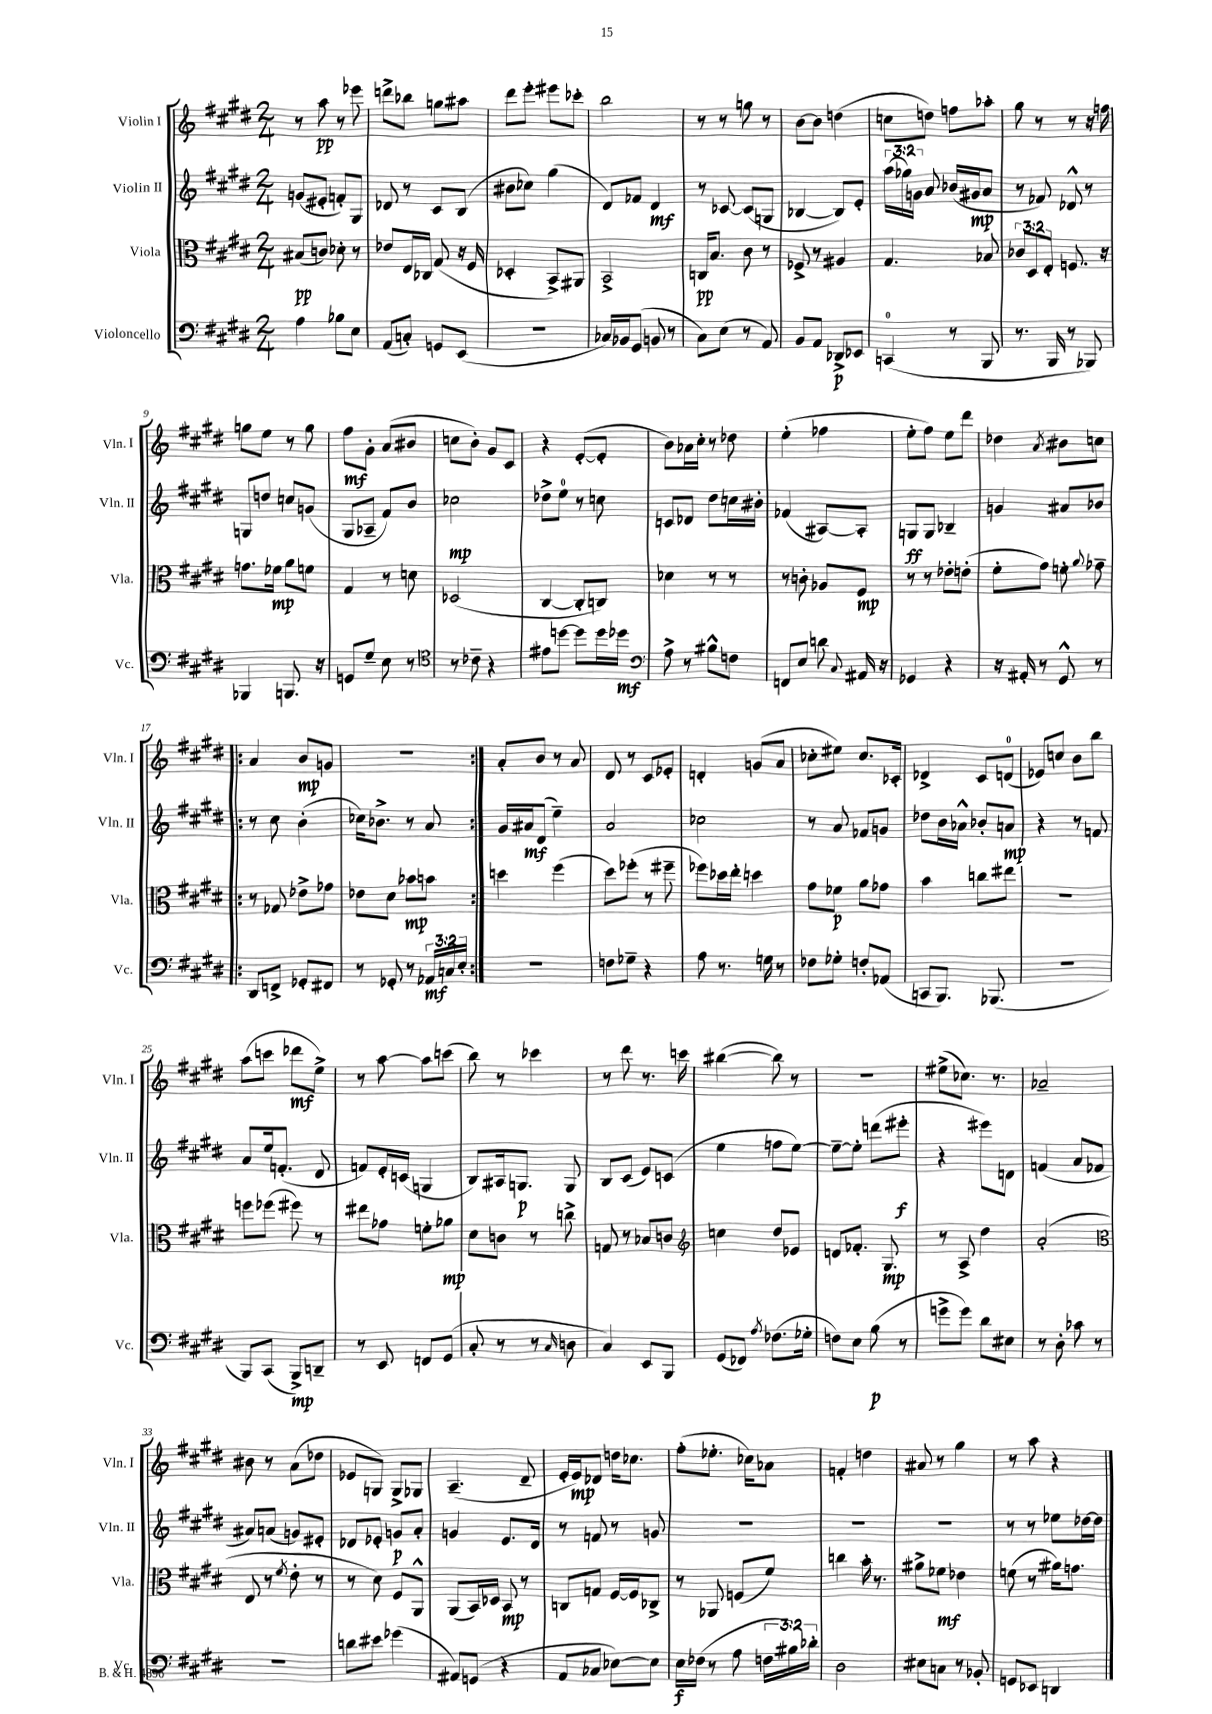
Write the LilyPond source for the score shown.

<<
\new StaffGroup <<
\new Staff = "s0" \with { instrumentName = "Violin I" shortInstrumentName = "Vln. I" } {
    \clef treble \key e \major \numericTimeSignature \time 2/4
    \autoBeamOff r8 a''8\pp r8 ees'''8 |
    d'''8[-> bes''8] g''8[ ais''8] |
    dis'''8[ e'''8]-. eis'''8[ ces'''8]-. |
    b''2 |
    r8 r8 g''8 r8 |
    b'8[~ b'8] d''4( |
    c''8[ d''8]) f''8[ aes''8]-. |
    gis''8 r8 r8 r16 f''16 |
    g''8[ e''8] r8 g''8 |
    fis''8[\mf gis'8]-. a'8[( bis'8] |
    c''8[ b'8]-.) gis'8[ cis'8] |
    r4 e'8[~-.( e'8]-. |
    b'8[) aes'16 cis''16]-. r8 des''8 |
    e''4-.( fes''4 |
    e''8[-. fis''8]) e''8[ dis'''8] |
    des''4 \acciaccatura { a'8 } bis'8[ c''8] |
    \repeat volta 2 { a'4 b'8[\mp g'8] |
    r2 | }
    a'8[-. b'8] r8 a'8 |
    dis'8 r8 cis'8[ ees'8]-. |
    d'4-. g'8[( a'8] |
    ces''8[-. eis''8]) ces''8.[ ces'16]-. |
    des'4-> cis'8[ d'8]-0( |
    ees'8[) c''8] b'8[ b''8] |
    a''8[( c'''8] des'''8[\mf e''8]->) |
    r8 a''8~ a''8[ c'''8]( |
    b''8) r8 ces'''4 |
    r8 dis'''8 r8. c'''16 |
    bis''4~( bis''8) r8 |
    R2 |
    eis''8[->( ces''8.]) r8. |
    aes'2-- |
    bis'8 r8 a'8[( des''8] |
    ees'8[ g8]) g8[-> ges8] |
    a4.--( dis'8-- |
    e'16[-. e'16\mp) des'8] d''16[ ces''8.] |
    fis''8[-.( ees''8.]-. ces''16[) aes'8] |
    f'4-. d''4 |
    ais'8 r8 gis''4 |
    r8 a''8 r4 \bar "|." |
}
\new Staff = "s1" \with { instrumentName = "Violin II" shortInstrumentName = "Vln. II" } {
    \clef treble \key e \major \numericTimeSignature \time 2/4 \override Staff.TupletNumber.text = #tuplet-number::calc-fraction-text
    \autoBeamOff g'8[( eis'8]-. f'8[-.) gis8] |
    des'8 r8 cis'8[ b8]( |
    bis'8[ ces''8]) gis''4( |
    dis'8[) fes'8] dis'4\mf |
    r8 ces'8~ ces'8[( g8] |
    bes4~ bes8[) e'8]-. |
    \tuplet 3/2 { a''16[( ges''16) g'16] } a'8 bes'16[( gis'16\mp a'8] |
    r8 fes'8) des'8-^ r8 |
    g8[ d''8] c''8[ g'8]( |
    gis8[ aes8]-- fis'8[) b'8] |
    ces''2\mp |
    des''8[-> e''8]-0 r8 c''8 |
    c'8[ des'8] dis''8[ c''16 bis'16]-. |
    fes'4( ais8[~) ais8]-. |
    g8[\ff g8] bes4-- |
    g'4 ais'8[ bes'8] |
    \repeat volta 2 { r8 cis''8 b'4-.( |
    ces''16[) bes'8.]-> r8 a'8 | }
    gis'16[ ais'16\mf dis'8]( e''4--) |
    a'2 |
    ces''2 |
    r8 a'8 fes'8[ g'8] |
    des''8[ b'16 aes'16]-^ bes'8[-. a'8]\mp |
    r4 r8 f'8 |
    a'8[ e''16 f'8.]-.( dis'8 |
    f'8[) e'16-. c'16]( g4 |
    b8[) ais16 g8.]\p g8 |
    b8[ cis'8]( e'8[) c'8]( |
    e''4 f''8[ e''8]~) |
    e''8[~-- e''8]-. d'''8[( eis'''8]-.\f |
    r4 eis'''8[) d'8] |
    f'4( a'8[ fes'8] |
    ais'8[) a'8]( g'8[) eis'8]-. |
    des'8[ ees'8]-. g'8[\p a'8]-. |
    g'4 e'8.[ dis'16] |
    r8 f'8 r8 g'8 |
    R2 |
    R2 |
    R2 |
    r8 r8 ees''8[ des''16~ des''16] \bar "|." |
}
\new Staff = "s2" \with { instrumentName = "Viola" shortInstrumentName = "Vla." } {
    \clef alto \key e \major \numericTimeSignature \time 2/4 \override Staff.TupletNumber.text = #tuplet-number::calc-fraction-text
    \autoBeamOff bis8[\pp( c'8]) des'8-. r8 |
    ees'8[ e16 ces16] gis8( r16 fis16 |
    des4-. b,8[->) ais,8] |
    b,2-> |
    c16[\pp b8.] cis'8 r8 |
    fes8-> r8 ais4 |
    gis4. bes8 |
    \tuplet 3/2 { ces'8[ dis8 e8]-. } f8. r16 |
    g'8.[ fes'16]\mp a'8[ f'8] |
    gis4 r8 d'8 |
    des2( |
    cis4~ cis8[-. c8]) |
    des'4 r8 r8 |
    r8 c'8-. aes8[ fis8]\mp |
    r8 r8 ees'8[-. e'8]-.( |
    fis'8[-. gis'8]) f'8-. \appoggiatura { a'8 } ges'8-- |
    \repeat volta 2 { r8 ges8 ees'8[-> ges'8] |
    ees'8[ dis'8] bes'8[\mp b'8] | }
    d''4 fis''4( |
    dis''8[) fes''8]-.( r8 fis''8-- |
    fes''8[) des''16 e''16]-. d''4 |
    gis'8[ fes'8]\p a'8[ ges'8] |
    b'4 c''8[ eis''8] |
    R2 |
    f''8[ fes''8]( fis''8) r8 |
    eis''8[ ges'8] f'8[-. aes'8]\mp |
    dis'8[ c'8] r8 c''8-> |
    g8 r8 bes8[ c'8] |
    \clef treble c''4 dis''8[ ees'8] |
    d'8[ fes'8.]-. gis8.\mp |
    r8 a8-> dis''4 |
    a'2-.( |
    \clef alto e8 r8 \acciaccatura { fis'8 } e'8-. r8 |
    r8 dis'8) fis8[ a,8]-^ |
    a,8[( b,16) des16] b,8\mp r8 |
    c8[ g8] fis16[~ fis16 ces8]-> |
    r8 aes,8 f8[( fis'8]) |
    c''4 b'16-. r8. |
    ais'8[-> fes'8]\mf ees'4 |
    f'8( r8 ais'16[) g'8.] \bar "|." |
}
\new Staff = "s3" \with { instrumentName = "Violoncello" shortInstrumentName = "Vc." } {
    \clef bass \key e \major \numericTimeSignature \time 2/4 \override Staff.TupletNumber.text = #tuplet-number::calc-fraction-text
    \autoBeamOff a4 bes8[ e8] |
    a,8[( c8]-.) g,8[ e,8]( |
    r2 |
    ces16[) bes,16 gis,8]( b,8 r8 |
    cis8[) e8]( r8 a,8) |
    b,8[ a,8] des,8[->\p ees,8] |
    c,4-0( r8 b,,8 |
    r8. b,,16 r8 bes,,8) |
    bes,,4 b,,8. r16 |
    g,8[ gis8]-- e8 r8 |
    \clef tenor r8 ces'8-- r4 |
    eis'8[ d''8]~ d''8[ d''16 des''16]\mf |
    \clef bass a8-> r8 bis8[-^ f8] |
    f,8[ e8] d'8 \appoggiatura { cis8 } ais,16 r16 |
    ges,4 r4 |
    r16 ais,16-. r8 gis,8-^ r8 |
    \repeat volta 2 { dis,8[ f,8]-> ges,8[-. fis,8] |
    r8 ges,8-. r8 \tuplet 3/2 { aes,16[\mf c16 e16]-. } | }
    r2 |
    f8[ ges8]-- r4 |
    a8 r8. g16 r8 |
    fes8[ ges8]-. f8[-. aes,8]( |
    c,8[ b,,8.]) bes,,8.( |
    R2 |
    b,,8[) cis,8]( b,,8[->\mp) d,8]-- |
    r8 e,8 f,8[ gis,8]( |
    cis8-. r8 r8 \grace { cis16 } d8 |
    cis4) e,8[ b,,8] |
    gis,8[( fes,8]) \acciaccatura { a8 } fes8.[( ges16]-. |
    f8[) e8] b8\p( r8 |
    g'8[-> g'8]) dis'8[ eis8] |
    r8 dis8-. ces'8 r8 |
    R2 |
    d'8[ eis'8] ges'4( |
    ais,8[) g,8]( r4 |
    a,8[ ces8] ees8[~) ees8] |
    e16[\f fes16]( r8 a8 \tuplet 3/2 { f16[ bis16) des'16]-. } |
    dis2 |
    eis8[ c8] r8 bes,8-. |
    g,8[ ees,8] d,4 \bar "|." |
}
>>
>>
